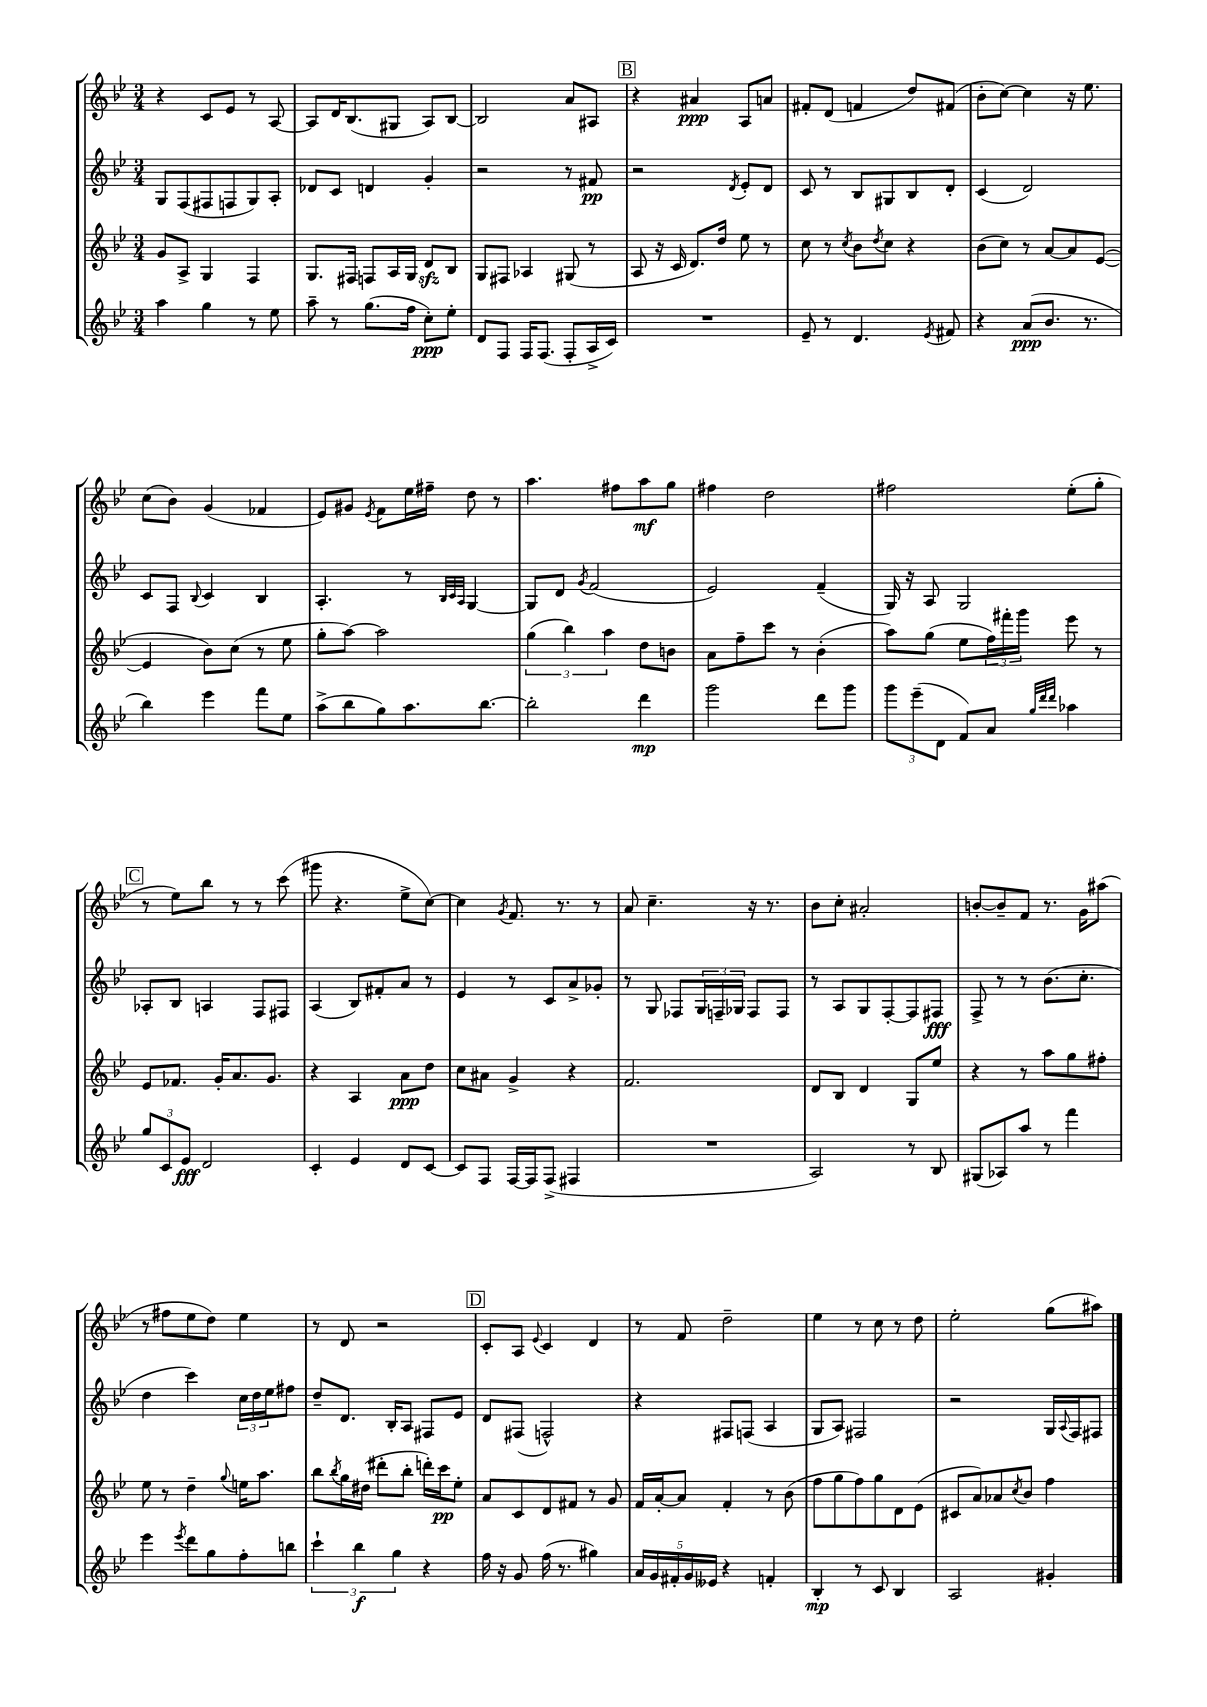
<<
\new StaffGroup <<
\new Staff = "s0" {
    \clef treble \key bes \major \numericTimeSignature \time 3/4
    r4 c'8 ees'8 r8 a8~ |
    a8 d'16 bes8.( gis8 a8) bes8~ |
    bes2 a'8 ais8 |
    \mark \markup { \box "B" } r4 ais'4\ppp a8 a'8 |
    fis'8-. d'8( f'4 d''8) fis'8( |
    bes'8-. c''8~) c''4 r16 ees''8. |
    c''8( bes'8) g'4( fes'4 |
    ees'8) gis'8 \acciaccatura { ees'8 } f'8 ees''16 fis''16-- d''8 r8 |
    a''4. fis''8 a''8\mf g''8 |
    fis''4 d''2 |
    fis''2 ees''8-.( g''8-. |
    \mark \markup { \box "C" } r8 ees''8) bes''8 r8 r8 c'''8( |
    gis'''8 r4. ees''8-> c''8~) |
    c''4 \acciaccatura { g'8 } f'8. r8. r8 |
    a'8 c''4.-- r16 r8. |
    bes'8 c''8-. ais'2-. |
    b'8~-. b'8-- f'8 r8. g'16 ais''8( |
    r8 fis''8 ees''8 d''8) ees''4 |
    r8 d'8 r2 |
    \mark \markup { \box "D" } c'8-. a8 \appoggiatura { ees'8 } c'4 d'4 |
    r8 f'8 d''2-- |
    ees''4 r8 c''8 r8 d''8 |
    ees''2-. g''8( ais''8) \bar "|." |
}
\new Staff = "s1" {
    \clef treble \key bes \major \numericTimeSignature \time 3/4
    g8 f8( fis8 f8 g8) a8-. |
    des'8 c'8 d'4 g'4-. |
    r2 r8 fis'8\pp |
    \mark \markup { \box "B" } r2 \acciaccatura { d'8 } ees'8-. d'8 |
    c'8 r8 bes8 gis8 bes8 d'8-. |
    c'4( d'2) |
    c'8 f8 \appoggiatura { bes8 } c'4 bes4 |
    a4.-. r8 \grace { bes32 c'32 a32 } g4~ |
    g8 d'8 \acciaccatura { g'8 } f'2( |
    ees'2) f'4--( |
    g16) r16 a8 g2 |
    \mark \markup { \box "C" } aes8-. bes8 a4 f8 fis8 |
    a4( bes8) fis'8-. a'8 r8 |
    ees'4 r8 c'8 a'8-> ges'8-. |
    r8 g8 fes8 \tuplet 3/2 { g16 f16-- ges16 } f8 f8 |
    r8 a8 g8 f8~-. f8 fis8\fff |
    f8-> r8 r8 bes'8.( c''8.-. |
    d''4 c'''4) \tuplet 3/2 { c''16 d''16 ees''16 } fis''8 |
    d''8-- d'8. bes16-. a8 fis8 ees'8 |
    \mark \markup { \box "D" } d'8 fis8( f2-^) |
    r4 fis8 f8( a4 |
    g8 a8) fis2 |
    r2 g16 \appoggiatura { a8 } f16 fis8 \bar "|." |
}
\new Staff = "s2" {
    \clef treble \key bes \major \numericTimeSignature \time 3/4
    g'8 a8-> g4 f4 |
    g8. fis16 f8 a16 g16 d'8\sfz bes8 |
    g8 fis8 aes4 gis8( r8 |
    \mark \markup { \box "B" } a8 r16 c'16 d'8.) d''16 ees''8 r8 |
    c''8 r8 \acciaccatura { c''8 } bes'8 \acciaccatura { d''8 } c''8 r4 |
    bes'8( c''8) r8 a'8~ a'8 ees'8~( |
    ees'4 bes'8) c''8( r8 ees''8 |
    g''8-. a''8~) a''2 |
    \tuplet 3/2 { g''4( bes''4) a''4 } d''8 b'8 |
    a'8 f''8-- c'''8 r8 bes'4-.( |
    a''8) g''8( ees''8 \tuplet 3/2 { f''16) fis'''16-. g'''16 } ees'''8 r8 |
    \mark \markup { \box "C" } ees'8 fes'8. g'16-. a'8. g'8. |
    r4 a4 a'8\ppp d''8 |
    c''8 ais'8 g'4-> r4 |
    f'2. |
    d'8 bes8 d'4 g8 ees''8 |
    r4 r8 a''8 g''8 fis''8-. |
    ees''8 r8 d''4-- \appoggiatura { g''8 } e''16 a''8. |
    bes''8 \acciaccatura { bes''8 } g''16 dis''16( dis'''8-. bes''8-. d'''16-.) c'''16\pp ees''8-. |
    \mark \markup { \box "D" } a'8 c'8 d'8 fis'8 r8 g'8 |
    f'16 a'16~-. a'8 f'4-. r8 bes'8( |
    f''8 g''8 f''8) g''8 d'8 ees'8( |
    cis'8 a'8) aes'8 \acciaccatura { c''8 } bes'8 f''4 \bar "|." |
}
\new Staff = "s3" {
    \clef treble \key bes \major \numericTimeSignature \time 3/4
    a''4 g''4 r8 ees''8 |
    a''8-- r8 g''8.( f''16 c''8-.\ppp) ees''8-. |
    d'8 f8 f16 f8.( f8-. a16-> c'16) |
    \mark \markup { \box "B" } R2. |
    ees'8-- r8 d'4. \acciaccatura { ees'8 } fis'8 |
    r4 a'8\ppp( bes'8. r8. |
    bes''4) ees'''4 f'''8 ees''8 |
    a''8->( bes''8 g''8) a''8. bes''8.~ |
    bes''2-. d'''4\mp |
    g'''2 d'''8 g'''8 |
    \tuplet 3/2 { g'''8 ees'''8--( d'8 } f'8) a'8 \grace { g''32 d'''32 d'''32 } aes''4 |
    \mark \markup { \box "C" } \tuplet 3/2 { g''8 c'8 ees'8\fff } d'2 |
    c'4-. ees'4 d'8 c'8~ |
    c'8 f8 f16~ f16 f8->( fis4 |
    R2. |
    a2) r8 bes8 |
    gis8( aes8) a''8 r8 f'''4 |
    ees'''4 \acciaccatura { ees'''8 } d'''8 g''8 f''8-. b''8 |
    \tuplet 3/2 { c'''4-! bes''4\f g''4 } r4 |
    \mark \markup { \box "D" } f''16 r16 g'8 f''16( r8. gis''4) |
    \tuplet 5/4 { a'16 g'16 fis'16-. g'16 eeses'16 } r4 f'4-. |
    bes4-.\mp r8 c'8 bes4 |
    a2 gis'4-. \bar "|." |
}
>>
>>
\layout { \context { \Score \remove "Bar_number_engraver" } }
